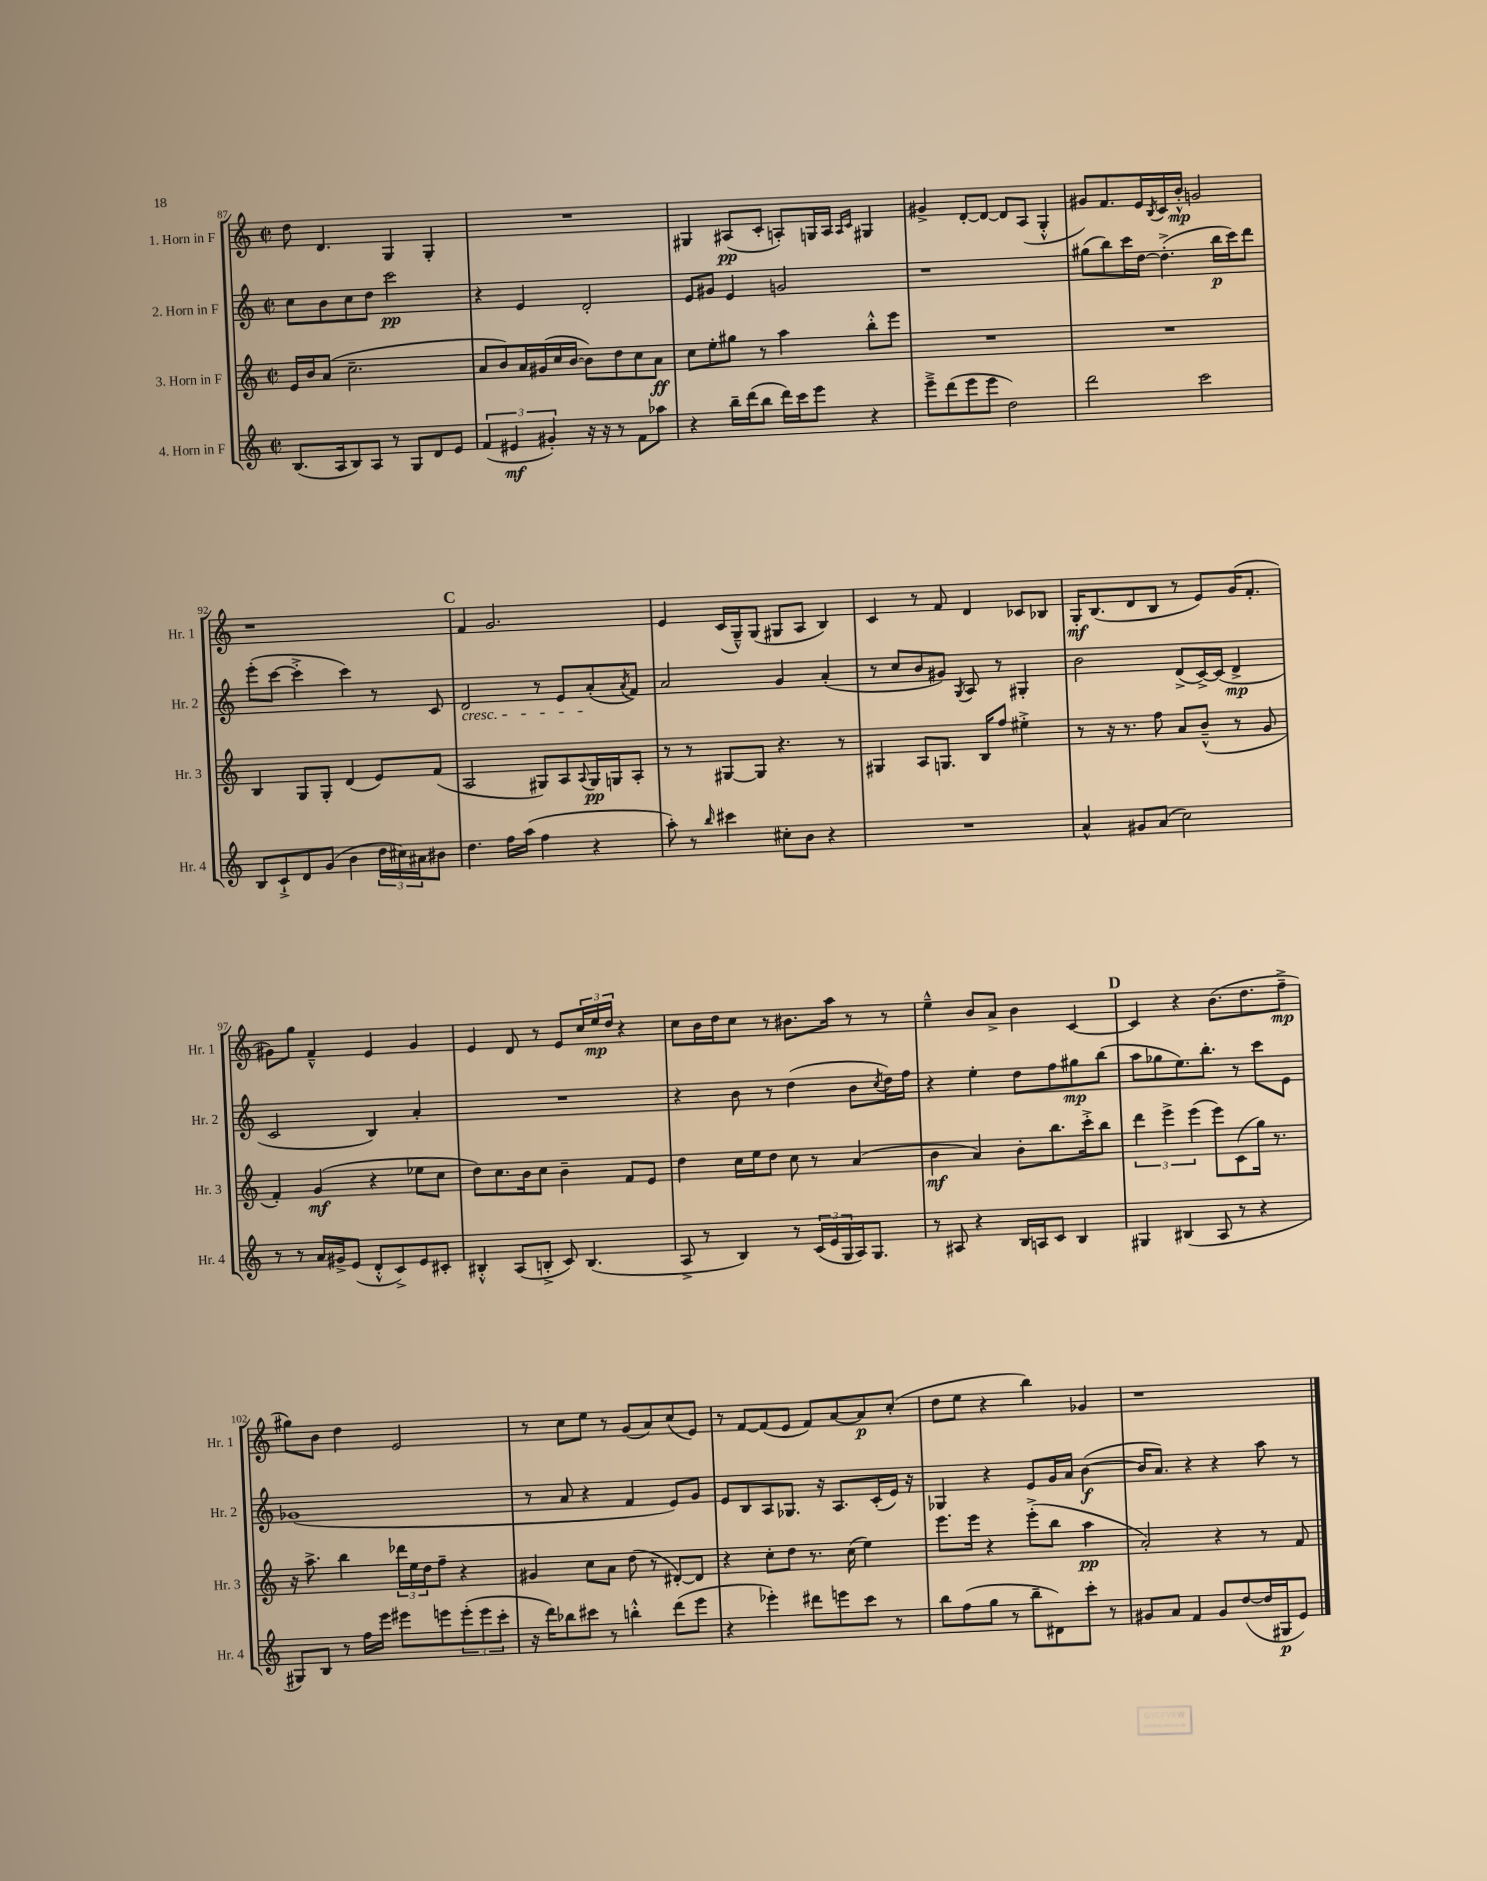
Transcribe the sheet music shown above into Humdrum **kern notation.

**kern	**kern	**kern	**kern
*staff4	*staff3	*staff2	*staff1
*clefG2	*clefG2	*clefG2	*clefG2
*k[]	*k[]	*k[]	*k[]
*M2/2	*M2/2	*M2/2	*M2/2
*met(c|)	*met(c|)	*met(c|)	*met(c|)
(8.B/L	16e/LL	8cc\L	8dd\
.	16b/J	.	.
.	(8a/J	8b\	4.d/
16A/k	.	.	.
8B/)	2.cc~\	8cc\	.
8A/J	.	8dd\J	.
8r	.	2ccc\	4G/
8G/L	.	.	.
8d/	.	.	4G'/
8e/J	.	.	.
=	=	=	=
(6f/	8a/L	4r	1r
.	8b/)	.	.
6e#/	.	.	.
.	16a/L	4e/	.
.	(16g#/	.	.
6g#'/)	.	.	.
.	16cc/	.	.
.	[16b/JJ	.	.
16r	8b\]L)	2d'/	.
16r	.	.	.
8r	8dd\	.	.
8f\L	8cc\	.	.
8aa-\J	8a\J	.	.
=	=	=	=
4r	8cc\L	8e/L	4G#/
.	8ee'\	8g#/J	.
16bb~\LL	8gg#\J	4e/	(8A#/L
(16ddd\J	.	.	.
8bb\J	8r	.	8c'/J
16ddd\LL)	4aa\	2g/	8A'/L)
16ccc\J	.	.	.
8eee\J	.	.	16G/L
.	.	.	16A/JJ
.	.	.	16qqA/LL
.	.	.	16qqc/JJ
4r	8bb'^^\L	.	4G#/
.	8eee\J	.	.
=	=	=	=
8eee~^\L	1r	1r	4g#^/
(8ddd\	.	.	.
8eee\	.	.	[8d'/L
8eee\J	.	.	8d/_J
2dd\)	.	.	8d/]L
.	.	.	(8A/J
.	.	.	4G'^^/
=	=	=	=
2ddd\	1r	(8gg#\L	8g#/L)
.	.	8bb\)	8.f/
.	.	16ccc\L	.
.	.	[16dd\JJ	16e/L
.	.	.	8qB/
.	.	(4.dd'^\]	16c/
.	.	.	16b'^^/JJ
2ccc\	.	.	2g/
.	.	16bb\LL	.
.	.	16ccc\J)	.
.	.	8ddd\J	.
=	=	=	=
8B/L	4B/	(8eee'\L	1r
8c`^/	.	[8ccc\J	.
8d/	8G/L	4ccc'^\]	.
(8g/J	8G'/J	.	.
4b\	(4d/	4ccc\)	.
24dd\LL	8e/L)	8r	.
24cc#\)	.	.	.
24a#\J	.	.	.
8b#\J	(8f/J	8c/	.
=	=	=	=
4.dd\	2A/	2d/	4f/
.	.	.	2.g/
16ff\LL	.	.	.
(16aa\JJ	.	.	.
4ff\	8G#/L)	8r	.
.	8A/	8e/L	.
.	8qqA/	.	.
4r	16G#/L	(8a'/	.
.	16G/J	.	.
.	.	8qa/	.
.	8A'/J	8f/J)	.
=	=	=	=
8aa'\)	8r	2a/	4e/
8r	8r	.	.
16qqbb/	.	.	.
4ccc#\	[8G#/L	.	(16c/LL
.	.	.	16G~^^/J)
.	8G#/]J	.	(8G/J
8cc#'\L	4.r	4g/	8G#/L
8b\J	.	.	8A/J
4r	.	(4a'/	4B/)
.	8r	.	.
=	=	=	=
1r	4G#/	8r	4c/
.	.	8cc/L	.
.	8A/L	8b/	8r
.	8.G/J	8g#/J)	8f/
.	.	8qG/	.
.	.	8A/	4d/
.	16B/LK	.	.
.	8ff/J	8r	.
.	4ee#'^\	4G#'/	8c-/L
.	.	.	8B-/J
=	=	=	=
4a^^/	8r	2b\	16G'/LK
.	.	.	(8.B/
.	16r	.	.
.	8.r	.	.
8g#/L	.	.	8d/
(8a/J	8ff\	.	8B/J
2cc\)	8a/L	(8d^/L	8r
.	(8b~^^/J	[16c^/L)	8e/L)
.	.	(16c/]JJ	.
.	8r	4d^/	(16g/K
.	.	.	8.f'/J
.	8g/	.	.
=	=	=	=
8r	4f'/)	2c/	8g#\L)
8r	.	.	8gg\J
16a/LL	(4g/	.	4f~^^/
16g#^/J	.	.	.
(8e/J	.	.	.
8d'^^/L	4r	4B/)	4e/
8c^/)	.	.	.
8e/	8ee-\L	4a'/	4g#/
8c#'/J	8cc\J	.	.
=	=	=	=
4B#'^^/	8dd\L)	1r	4e/
.	8.cc\	.	.
(8A/L	.	.	8d/
.	16b\k	.	.
8B'^/J	8cc\J	.	8r
8c/)	4b~\	.	8e/L
(4.B/	.	.	24cc/L
.	.	.	24ee/
.	.	.	24dd/JJ
.	8f/L	.	4r
.	8e/J	.	.
=	=	=	=
8A^/	4dd\	4r	8cc\L
8r	.	.	16b\L
.	.	.	16dd\J
4B/)	16cc\LL	8b\	8cc\J
.	16ee\J	.	.
.	8dd\J	8r	8r
8r	8cc\	(4dd\	8.b#\L
(24c/LL	8r	.	.
24e/	.	.	.
.	.	.	16aa\Jk
24G/	.	.	.
16A/J)	(4a/	8b\L	8r
8.G/J	.	.	.
.	.	8qcc/	.
.	.	16dd\L)	8r
.	.	16ff\JJ	.
=	=	=	=
8r	4b\	4r	4ee~^^\
8A#/	.	.	.
4r	4a/)	4ee'\	8b/L
.	.	.	8a^/J
16B/LL	8b'\L	8dd\L	4b\
16A/J	.	.	.
8c/J	8.bb\	8ff\	.
4B/	.	8gg#\	[4c/
.	16ccc'^\k	.	.
.	8bb\J	(8bb\J	.
=	=	=	=
4G#/	6ddd\	8aa\L	4c/]
.	.	8gg-\	.
.	6eee^\	.	.
(4B#/	.	8.ee\)	4r
.	(6eee\	.	.
.	.	8.bb'\J	.
8A/	8eee\L)	.	(8.b\L
8r	(8c\	8r	.
.	.	.	8.dd\
4r	16gg\Jk)	8ccc\L	.
.	8.r	.	.
.	.	8e\J	8ff~^\J
=	=	=	=
8G#/L)	16r	(1g-	8gg#\L)
.	8.aa^\	.	.
8B/J	.	.	8b\J
8r	4bb\	.	4dd\
16ff\LL	.	.	.
16eee\JJ	.	.	.
8eee#\L	24ddd-\LL	.	2e/
.	24ee\	.	.
.	24dd\J	.	.
8eee\	8ff~\J	.	.
(12eee'\	4r	.	.
12eee\	.	.	.
12ccc'\J	.	.	.
=	=	=	=
16r	4g#/	8r	8r
16ddd\LK)	.	.	.
8bb-\	.	8a/	8cc\L
8ccc#\J	8cc\L	4r	8ee\J
8r	8a\J	.	8r
4bb'^^\	(8dd\	4f/	(8g/L
.	8r	.	8a/)
(8ddd\L	[8d#'/L)	8e/L)	(8cc/
8eee\J	8d#/]J	8g/J	8e/J)
=	=	=	=
4r	4r	8e/L	8r
.	.	8B/	[8f/L
4eee-'\)	8cc'\L	8A/	(8f/]
.	8dd\J	8.G-/J	8e/J
8ddd#\L	8.r	.	8f/L)
.	.	16r	.
8eee\	.	8.A/L	[8a/
.	(16cc\	.	.
8ccc\J	4ee\)	.	8a/]
.	.	(16c'/L	.
8r	.	16e/JJ)	(8cc'/J
.	.	16r	.
=	=	=	=
8bb\L	8.eee\L	4G-/	8dd\L
(8ff\	.	.	8ee\J
.	16eee\Jk	.	.
8gg\J	4r	4r	4r
8r	.	.	.
8bb~\L	(8eee'^\L	8e/L	4bb\)
8d#\)	8bb\J	16g/L	.
.	.	16a/JJ	.
8ccc'\J	4aa\	([4b\	4g-/
8r	.	.	.
=	=	=	=
8g#/L	2a'/)	16b/]LK	1r
.	.	8.a/J)	.
8a/J	.	.	.
4f/	.	4r	.
8g#/L	4r	4r	.
([8dd/	.	.	.
16dd/]L	8r	8aa\	.
16G#/J	.	.	.
8e/J)	8f/	8r	.
==	==	==	==
*-	*-	*-	*-
